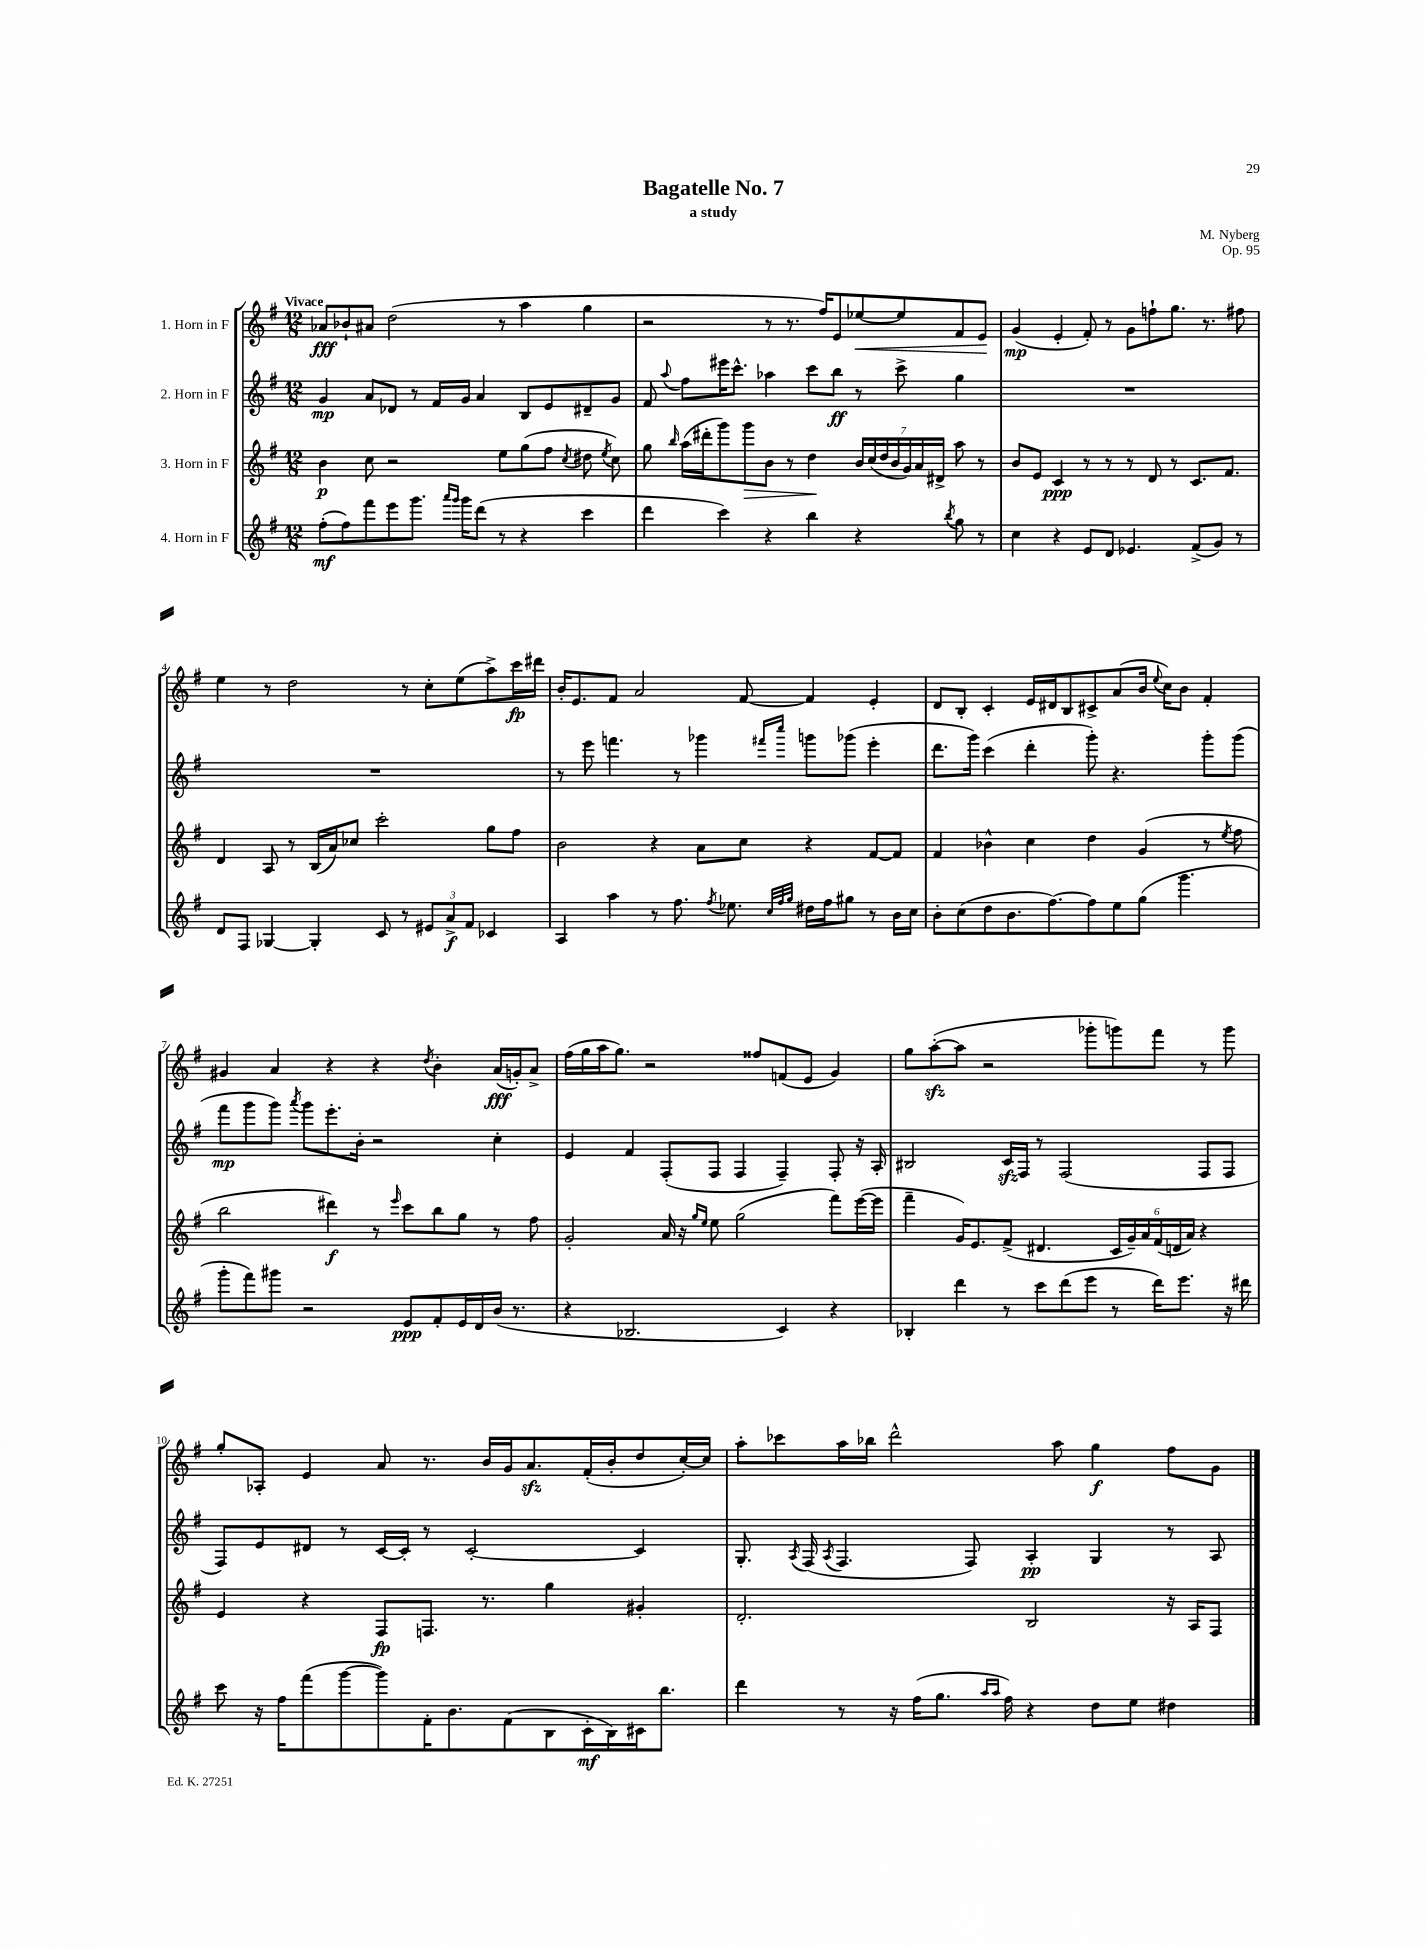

**kern	**kern	**kern	**kern
*staff4	*staff3	*staff2	*staff1
*clefG2	*clefG2	*clefG2	*clefG2
*k[f#]	*k[f#]	*k[f#]	*k[f#]
*M12/8	*M12/8	*M12/8	*M12/8
(8ff#'	4b	4g	8a-
8ff#)	.	.	8b-`
8fff#	8cc	8a	8a#
8eee	2r	8d-	(2dd
8.ggg	.	8r	.
.	.	16f#	.
16qqaaa	.	.	.
16qqggg	.	.	.
16ggg	.	16g	.
(8ddd	.	4a	.
8r	8ee	.	8r
4r	(8gg	8B	4aa
.	8ff#	8e	.
.	8qcc	.	.
4ccc	8dd#	8d#~	4gg
.	8qee	.	.
.	8cc)	8g	.
=	=	=	=
4ddd	8gg	8f#	2r
.	16qqbb	8qqaa	.
.	(16aa	8ff#	.
.	16ddd#'	.	.
4ccc)	8ggg)	16eee#	.
.	.	8.ccc^^	.
.	8ggg	.	.
4r	8b	4aa-	8r
.	8r	.	8.r
4bb	4dd	8ccc	.
.	.	.	16ff#)
.	.	8bb	8e
4r	28b	8r	[8ee-
.	(28cc	.	.
.	28dd	.	.
.	28b	.	.
.	.	8ccc^	8ee-]
.	28g)	.	.
.	28a	.	.
.	28d#^	.	.
8qbb	.	.	.
8gg	8aa	4gg	8f#
8r	8r	.	8e
=	=	=	=
4cc	8b	1.r	(4g
.	8e	.	.
4r	4c	.	4e'
8e	8r	.	8f#')
8d	8r	.	8r
4.e-	8r	.	8g
.	8d	.	8ff`
.	8r	.	8.gg
(8f#^	8.c	.	.
.	.	.	8.r
8g)	.	.	.
.	8.f#	.	.
8r	.	.	8ff#
=	=	=	=
8d	4d	1.r	4ee
8F#	.	.	.
[4G-	8A	.	8r
.	8r	.	2dd
4G-']	(16B	.	.
.	16a)	.	.
.	8cc-	.	.
8c	2ccc'	.	.
8r	.	.	8r
12e#	.	.	8cc'
12a^	.	.	.
.	.	.	(8ee
12f#	.	.	.
4c-	8gg	.	8aa^)
.	8ff#	.	16ccc
.	.	.	16ddd#
=	=	=	=
4A	2b	8r	16b'
.	.	.	8.e
.	.	8eee	.
4aa	.	4.fff	8f#
.	.	.	2a
8r	4r	.	.
8.ff#	.	8r	.
.	8a	4ggg-	.
8qff#	.	.	.
8.ee-	.	.	.
.	8cc	.	[8f#
32qqcc	.	.	.
32qqff#	.	16qqfff#	.
32qqgg	.	16qqcccc	.
16dd#	4r	8ggg	4f#]
16ff#	.	.	.
8gg#	.	(8ggg-	.
8r	[8f#	4eee'	4e'
16b	8f#]	.	.
16cc	.	.	.
=	=	=	=
8b'	4f#	8.ddd	8d
(8cc	.	.	8B'
.	.	16ggg)	.
8dd	4b-^^	(4ccc	4c'
8.b	.	.	.
.	4cc	4ddd'	16e
[8.ff#)	.	.	16d#
.	.	.	8B
8ff#]	4dd	8ggg')	8c#^
8ee	.	4.r	(8a
(8gg	(4g	.	16b
.	.	.	8qqee
.	.	.	16cc)
4.ggg	.	.	8b
.	8r	8ggg'	4f#'
.	8qee	.	.
.	8ff#	(8ggg	.
=	=	=	=
8ggg'	2bb	8fff#	4g#
8fff#)	.	8ggg	.
8ggg#	.	8ggg)	4a
.	.	8qaaa	.
2r	.	8ggg	.
.	4ddd#)	8.eee'	4r
.	.	16b'	.
.	8r	2r	4r
.	16qqeee	.	.
8e	8ccc	.	.
.	.	.	8qdd
8f#'	8bb	.	4b'
16e	8gg	.	.
16d	.	.	.
(16b	8r	4cc'	(16a
8.r	.	.	16g')
.	8ff#	.	8a^
=	=	=	=
4r	2g'	4e	(16ff#
.	.	.	16gg
.	.	.	16aa
.	.	.	8.gg)
2.B-	.	4f#	.
.	.	.	2r
.	16a	(8F#'	.
.	16r	.	.
.	16qqgg	.	.
.	16qqee	.	.
.	8ee	8F#	.
.	(2gg	4F#	.
.	.	.	8ff##
4c)	.	4F#~)	(8f
.	.	.	8e
4r	8fff#)	8F#'	4g)
.	([16eee	16r	.
.	16eee]	16A'	.
=	=	=	=
4B-'	4fff#~	2B#	8gg
.	.	.	([8aa'
4ddd	16g)	.	8aa]
.	8.e	.	.
.	.	.	2r
8r	(8f#^	16c	.
.	.	16F#	.
8ccc	4.d#	8r	.
(8ddd	.	(2F#	.
8eee	.	.	8ggg-'
8r	24c	.	8ggg)
.	24g~)	.	.
.	24a	.	.
16ddd)	(24f#	.	8fff#
.	24d	.	.
8.eee	.	.	.
.	24a)	.	.
.	4r	8F#	8r
16r	.	8F#	8ggg
16ddd#	.	.	.
=	=	=	=
8ccc	4e	8F#)	8gg'
16r	.	8e	8A-'
16ff#	.	.	.
(8fff#	4r	8d#	4e
[8ggg	.	8r	.
8ggg])	8F#	[16c	8a
.	.	16c']	.
16f#'	8.F	8r	8.r
8.b	.	.	.
.	.	[2c'	.
.	8.r	.	16b
(8f#	.	.	16g
.	.	.	8.a
8B	4gg	.	.
16c'	.	.	(16f#'
16B)	.	.	16b'
16c#	4g#'	4c]	8dd
8.bb	.	.	.
.	.	.	[16cc')
.	.	.	16cc]
=	=	=	=
4ddd	2.d'	8.G'	8aa'
.	.	.	8ccc-
.	.	8qA	.
.	.	(16F#	.
.	.	8qA	.
8r	.	4.F#	16aa
.	.	.	16bb-
16r	.	.	2ddd^^
(16ff#	.	.	.
8.gg	.	.	.
.	.	8F#)	.
16qqaa	.	.	.
16qqaa	.	.	.
16ff#)	.	.	.
4r	2B	4A'	.
.	.	.	8aa
8dd	.	4G	4gg
8ee	.	.	.
4dd#	16r	8r	8ff#
.	16A	.	.
.	8F#	8A	8g
==	==	==	==
*-	*-	*-	*-
